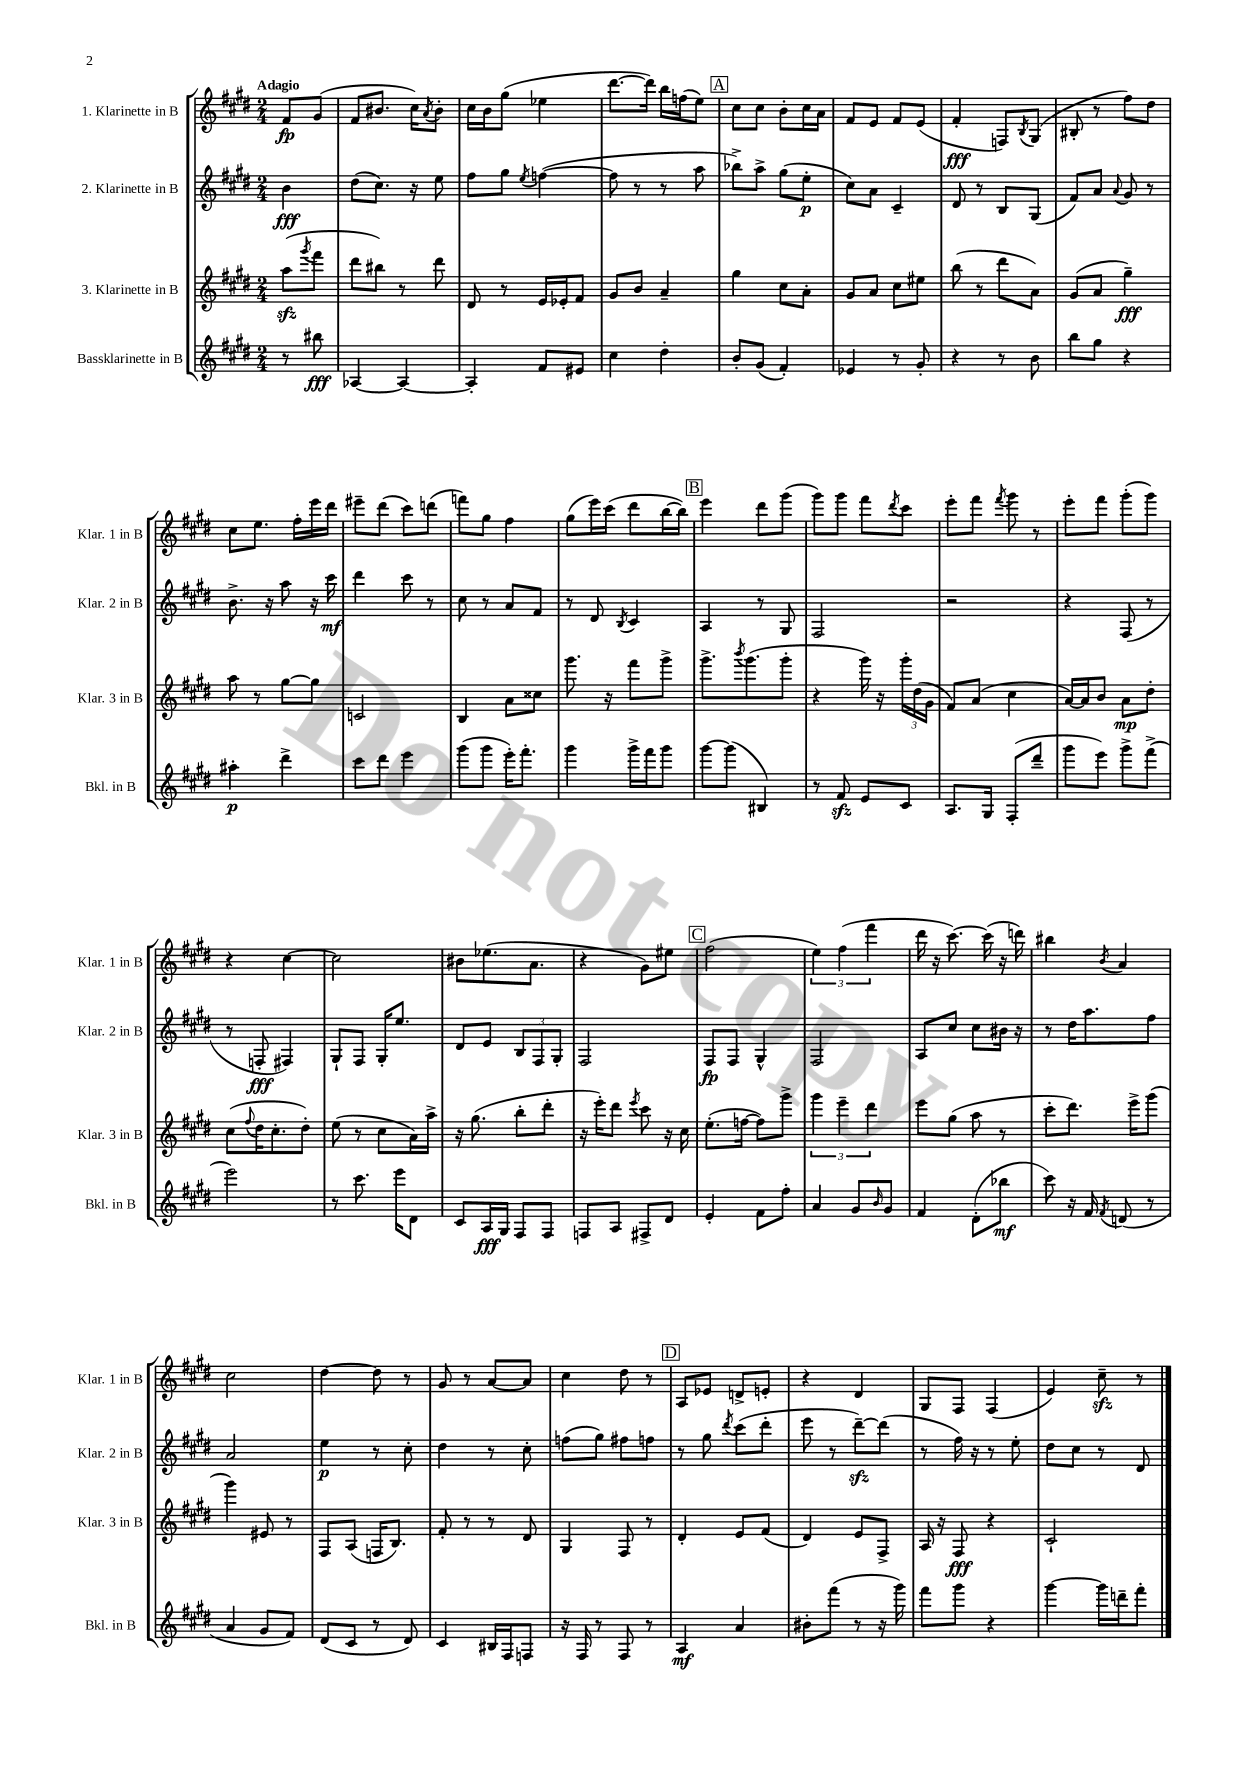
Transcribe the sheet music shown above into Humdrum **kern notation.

**kern	**dynam	**kern	**dynam	**kern	**dynam	**kern	**dynam
*part4	*part4	*part3	*part3	*part2	*part2	*part1	*part1
*staff4	*staff4	*staff3	*staff3	*staff2	*staff2	*staff1	*staff1
*I"Bassklarinette in B	*	*I"3. Klarinette in B	*	*I"2. Klarinette in B	*	*I"1. Klarinette in B	*
*I'Bkl. in B	*	*I'Klar. 3 in B	*	*I'Klar. 2 in B	*	*I'Klar. 1 in B	*
*clefG2	*	*clefG2	*	*clefG2	*	*clefG2	*
*k[f#c#g#d#]	*	*k[f#c#g#d#]	*	*k[f#c#g#d#]	*	*k[f#c#g#d#]	*
*M2/4	*	*M2/4	*	*M2/4	*	*M2/4	*
=	=	=	=	=	=	=	=
!	!	!	!	!	!	!LO:TX:a:B:t=Adagio	!
8r	.	(8aazz\L	.	4b\	fff	8f#/L	fp
.	.	8qggg#/	.	.	.	.	.
8bb#X\	fff	8fff#\J	.	.	.	(8g#/J	.
=1	=1	=1	=1	=1	=1	=1	=1
[4A-X/	.	8ddd#\L	.	(8dd#\L	.	8f#/L	.
.	.	8bb#X\J)	.	8.cc#\J)	.	8.b#X/J	.
4A-/_	.	8r	.	.	.	.	.
.	.	.	.	16r	.	16cc#\KL)	.
.	.	.	.	.	.	8qa/	.
.	.	8ddd#\	.	8ee\	.	8b#'\J	.
=2	=2	=2	=2	=2	=2	=2	=2
4A-'/]	.	8d#/	.	8ff#\L	.	16cc#\LL	.
.	.	.	.	.	.	16b\J	.
.	.	8r	.	8gg#\J	.	(8gg#\J	.
.	.	.	.	8qee/	.	.	.
8f#/L	.	16e/LL	.	([4ffn\	.	4ee-X\	.
.	.	16e-X'/J	.	.	.	.	.
8e#X/J	.	8f#/J	.	.	.	.	.
=3	=3	=3	=3	=3	=3	=3	=3
4cc#\	.	8g#/L	.	8ff\]	.	[8.ddd#\L	.
.	.	8b/J	.	8r	.	.	.
.	.	.	.	.	.	16ddd#\Jk])	.
4dd#'\	.	4a~/	.	8r	.	16bb\LL	.
.	.	.	.	.	.	(16ffn\J	.
.	.	.	.	8aa\	.	8ee\J)	.
!!LO:REH:place=s1:t=A
=4	=4	=4	=4	=4	=4	=4	=4
8b'/L	.	4gg#\	.	8bb-X^\L)	.	8cc#\L	.
(8g#/J	.	.	.	8aa^\J	.	8cc#\J	.
4f#'/)	.	8cc#\L	.	(8gg#\L	.	8b'\L	.
.	.	8a'\J	.	8ee'\J	p	16cc#\L	.
.	.	.	.	.	.	16a\JJ	.
=5	=5	=5	=5	=5	=5	=5	=5
4e-X/	.	8g#/L	.	8cc#\L)	.	8f#/L	.
.	.	8a/J	.	8a\J	.	8e/J	.
8r	.	8cc#\L	.	4c#~/	.	8f#/L	.
8g#'/	.	8ee#X\J	.	.	.	(8e/J	.
=6	=6	=6	=6	=6	=6	=6	=6
4r	.	(8bb\	.	8d#/	.	4f#'/	fff
.	.	8r	.	8r	.	.	.
8r	.	8ddd#\L	.	8B/L	.	8Fn/L)	.
.	.	.	.	.	.	8qB/	.
8b\	.	8a\J)	.	(8G#/J	.	(8G#/J	.
=7	=7	=7	=7	=7	=7	=7	=7
8bb\L	.	(8g#/L	.	8f#/L)	.	8B#X'/	.
8gg#\J	.	8a/J	.	8a/J	.	8r	.
.	.	.	.	8qqa/	.	.	.
4r	.	4gg#~\)	fff	8g#/	.	8ff#\L)	.
.	.	.	.	8r	.	8dd#\J	.
!!LO:LB:g=z
=8	=8	=8	=8	=8	=8	=8	=8
4aa#X'\	p	8aa\	.	8.b^\	.	8cc#\L	.
.	.	8r	.	.	.	8.ee\J	.
.	.	.	.	16r	.	.	.
4ddd#^\	.	[8gg#\L	.	8aa\	.	.	.
.	.	.	.	.	.	16ff#'\LL	.
.	.	8gg#\J]	.	16r	.	16eee\	.
.	.	.	.	16ccc#\	mf	16ddd#\JJ	.
=9	=9	=9	=9	=9	=9	=9	=9
8ccc#\L	.	2cn/	.	4ddd#\	.	8eee#X~\L	.
8ddd#\J	.	.	.	.	.	(8ddd#\J	.
4eee\	.	.	.	8ccc#\	.	8ccc#\L)	.
.	.	.	.	8r	.	(8dddn\J	.
=10	=10	=10	=10	=10	=10	=10	=10
(8ggg#\L	.	4B/	.	8cc#\	.	8fffn\L)	.
8ggg#\J	.	.	.	8r	.	8gg#\J	.
16eee'\KL)	.	8a\L	.	8a/L	.	4ff#\	.
8.fff#'\J	.	.	.	.	.	.	.
.	.	8cc##X\J	.	8f#/J	.	.	.
=11	=11	=11	=11	=11	=11	=11	=11
4ggg#\	.	8.ggg#\	.	8r	.	(8gg#\L	.
.	.	.	.	8d#/	.	16eee\L)	.
.	.	16r	.	.	.	(16ccc#\JJ	.
.	.	.	.	8qB/	.	.	.
16ggg#^\LL	.	8fff#\L	.	4c#/	.	8ddd#\L	.
16fff#\J	.	.	.	.	.	.	.
8ggg#\J	.	8ggg#^\J	.	.	.	[16bb\L	.
.	.	.	.	.	.	16bb\JJ])	.
!!LO:REH:place=s1:t=B
=12	=12	=12	=12	=12	=12	=12	=12
[8ggg#\L	.	8.ggg#^\L	.	4A/	.	4eee\	.
(8ggg#\J]	.	.	.	.	.	.	.
.	.	8qbbb/	.	.	.	.	.
.	.	(8.ggg#\	.	.	.	.	.
4B#X/)	.	.	.	8r	.	8ddd#\L	.
.	.	8ggg#'\J	.	8G#/	.	(8ggg#\J	.
=13	=13	=13	=13	=13	=13	=13	=13
8r	.	4r	.	2F#/	.	8ggg#\L)	.
8f#zz/	.	.	.	.	.	8ggg#\J	.
8e/L	.	16ggg#\)	.	.	.	8fff#\L	.
.	.	16r	.	.	.	.	.
.	.	.	.	.	.	8qddd#/	.
8c#/J	.	24ggg#'\LL	.	.	.	8ccc#\J	.
.	.	(24dd#\	.	.	.	.	.
.	.	24g#\JJ	.	.	.	.	.
=14	=14	=14	=14	=14	=14	=14	=14
8.A/L	.	8f#/L)	.	2r	.	8eee'\L	.
.	.	(8a/J	.	.	.	8fff#\J	.
16G#/Jk	.	.	.	.	.	.	.
.	.	.	.	.	.	8qfff#/	.
(8F#'/L	.	4cc#\	.	.	.	8ggg#\	.
8ddd#~/J	.	.	.	.	.	8r	.
=15	=15	=15	=15	=15	=15	=15	=15
8ggg#\L	.	[16a/LL)	.	4r	.	8eee'\L	.
.	.	16a/J]	.	.	.	.	.
8eee\J)	.	8b/J	.	.	.	8fff#\J	.
8ggg#^\L	.	8a\L	mp	(8F#/	.	(8ggg#'\L	.
(8fff#^\J	.	8dd#'\J	.	8r	.	8ggg#\J)	.
!!LO:LB:g=z
=16	=16	=16	=16	=16	=16	=16	=16
2eee\)	.	(8cc#\L	.	8r	.	4r	.
.	.	8qqff#/	.	.	.	.	.
.	.	16dd#\K	.	8Fn'/	fff	.	.
.	.	8.cc#'\	.	.	.	.	.
.	.	.	.	4F#X/)	.	[4cc#\	.
.	.	8dd#'\J)	.	.	.	.	.
=17	=17	=17	=17	=17	=17	=17	=17
8r	.	(8ee\	.	8G#`/L	.	2cc#\]	.
8.ccc#\	.	8r	.	8F#/J	.	.	.
.	.	8cc#\L	.	16G#'/KL	.	.	.
16eee\KL	.	.	.	8.ee/J	.	.	.
8d#\J	.	16a\L)	.	.	.	.	.
.	.	16aa^\JJ	.	.	.	.	.
=18	=18	=18	=18	=18	=18	=18	=18
8c#/L	.	16r	.	8d#/L	.	8b#X\L	.
.	.	(8.gg#\	.	.	.	.	.
16A/L	fff	.	.	8e/J	.	(8.ee-X\	.
16G#/JJ	.	.	.	.	.	.	.
8F#/L	.	8bb'\L	.	12B/L	.	.	.
.	.	.	.	.	.	8.a\J	.
.	.	.	.	12F#/	.	.	.
8F#/J	.	8ddd#'\J	.	.	.	.	.
.	.	.	.	12G#'/J	.	.	.
=19	=19	=19	=19	=19	=19	=19	=19
8Fn/L	.	16r	.	2F#/	.	4r	.
.	.	16eee'\KL)	.	.	.	.	.
8A/J	.	8ddd#\J	.	.	.	.	.
.	.	8qeee/	.	.	.	.	.
8F#X^/L	.	8ccc#\	.	.	.	8g#\L)	.
8d#/J	.	16r	.	.	.	8ee#X\J	.
.	.	16cc#\	.	.	.	.	.
!!LO:REH:place=s1:t=C
=20	=20	=20	=20	=20	=20	=20	=20
4e'/	.	(8.ee'\L	.	8F#/L	fp	(2ff#\	.
.	.	.	.	8F#/J	.	.	.
.	.	[16ffn\Jk	.	.	.	.	.
8f#\L	.	8ff\L])	.	4G#^^/	.	.	.
8ff#'\J	.	8ggg#^\J	.	.	.	.	.
=21	=21	=21	=21	=21	=21	=21	=21
4a/	.	6ggg#\	.	2F#/	.	6ee\)	.
.	.	6eee~\	.	.	.	(6ff#\	.
8g#/L	.	.	.	.	.	.	.
.	.	6ddd#\	.	.	.	6fff#\	.
16qqb/	.	.	.	.	.	.	.
8g#/J	.	.	.	.	.	.	.
=22	=22	=22	=22	=22	=22	=22	=22
4f#/	.	8eee\L	.	8A/L	.	16ddd#\	.
.	.	.	.	.	.	16r	.
.	.	(8gg#\J	.	8cc#/J	.	[8.ccc#\)	.
(8d#'\L	.	8aa\	.	8cc#\L	.	.	.
.	.	.	.	.	.	(16ccc#\]	.
8bb-X\J	mf	8r	.	16b#X\Jk	.	16r	.
.	.	.	.	16r	.	16dddn\)	.
=23	=23	=23	=23	=23	=23	=23	=23
8ccc#\)	.	8ccc#'\L	.	8r	.	4bb#X\	.
16r	.	8.ddd#\J)	.	16dd#\KL	.	.	.
16f#/	.	.	.	8.aa\	.	.	.
8qf#/	.	.	.	.	.	8qb/	.
(8dn/	.	.	.	.	.	4a/	.
.	.	16eee^\KL	.	.	.	.	.
8r	.	(8ggg#\J	.	8ff#\J	.	.	.
!!LO:LB:g=z
=24	=24	=24	=24	=24	=24	=24	=24
4a/	.	4ggg#\)	.	2a/	.	2cc#\	.
8g#/L	.	8e#X/	.	.	.	.	.
8f#/J)	.	8r	.	.	.	.	.
=25	=25	=25	=25	=25	=25	=25	=25
(8d#/L	.	8F#/L	.	4ee\	p	[4dd#\	.
8c#/J	.	(8A/J	.	.	.	.	.
8r	.	16Fn/KL	.	8r	.	8dd#\]	.
.	.	8.B/J)	.	.	.	.	.
8d#/)	.	.	.	8cc#'\	.	8r	.
=26	=26	=26	=26	=26	=26	=26	=26
4c#/	.	8f#'/	.	4dd#\	.	8g#/	.
.	.	8r	.	.	.	8r	.
16B#X/LL	.	8r	.	8r	.	[8a/L	.
16F#/J	.	.	.	.	.	.	.
8Fn/J	.	8d#/	.	8cc#'\	.	8a/J]	.
=27	=27	=27	=27	=27	=27	=27	=27
16r	.	4G#/	.	(8ffn\L	.	4cc#\	.
16F#/	.	.	.	.	.	.	.
8r	.	.	.	8gg#\J)	.	.	.
8F#/	.	8F#/	.	8ff#X\L	.	8dd#\	.
8r	.	8r	.	8ffn\J	.	8r	.
!!LO:REH:place=s1:t=D
=28	=28	=28	=28	=28	=28	=28	=28
4A/	mf	4d#'/	.	8r	.	8A/L	.
.	.	.	.	8gg#\	.	8e-X/J	.
.	.	.	.	8qddd#/	.	.	.
4a/	.	8e/L	.	(8ccc#\L	.	8dn^/L	.
.	.	(8f#/J	.	8ddd#'\J	.	8en'/J	.
=29	=29	=29	=29	=29	=29	=29	=29
8b#X'\L	.	4d#/)	.	8eee\	.	4r	.
(8fff#\J	.	.	.	8r	.	.	.
8r	.	8e/L	.	[8ddd#zz~\L)	.	4d#/	.
16r	.	8F#^/J	.	(8ddd#\J]	.	.	.
16ggg#\)	.	.	.	.	.	.	.
=30	=30	=30	=30	=30	=30	=30	=30
8fff#\L	.	16A/	.	8r	.	8G#/L	.
.	.	16r	.	.	.	.	.
8ggg#\J	.	8F#/	fff	16ff#\)	.	8F#/J	.
.	.	.	.	16r	.	.	.
4r	.	4r	.	8r	.	(4F#/	.
.	.	.	.	8ee'\	.	.	.
=31	=31	=31	=31	=31	=31	=31	=31
[4ggg#\	.	2c#`/	.	8dd#\L	.	4e/)	.
.	.	.	.	8cc#\J	.	.	.
16ggg#\LL]	.	.	.	8r	.	8cc#zz~\	.
16dddn~\J	.	.	.	.	.	.	.
8fff#'\J	.	.	.	8d#/	.	8r	.
==	==	==	==	==	==	==	==
*-	*-	*-	*-	*-	*-	*-	*-
